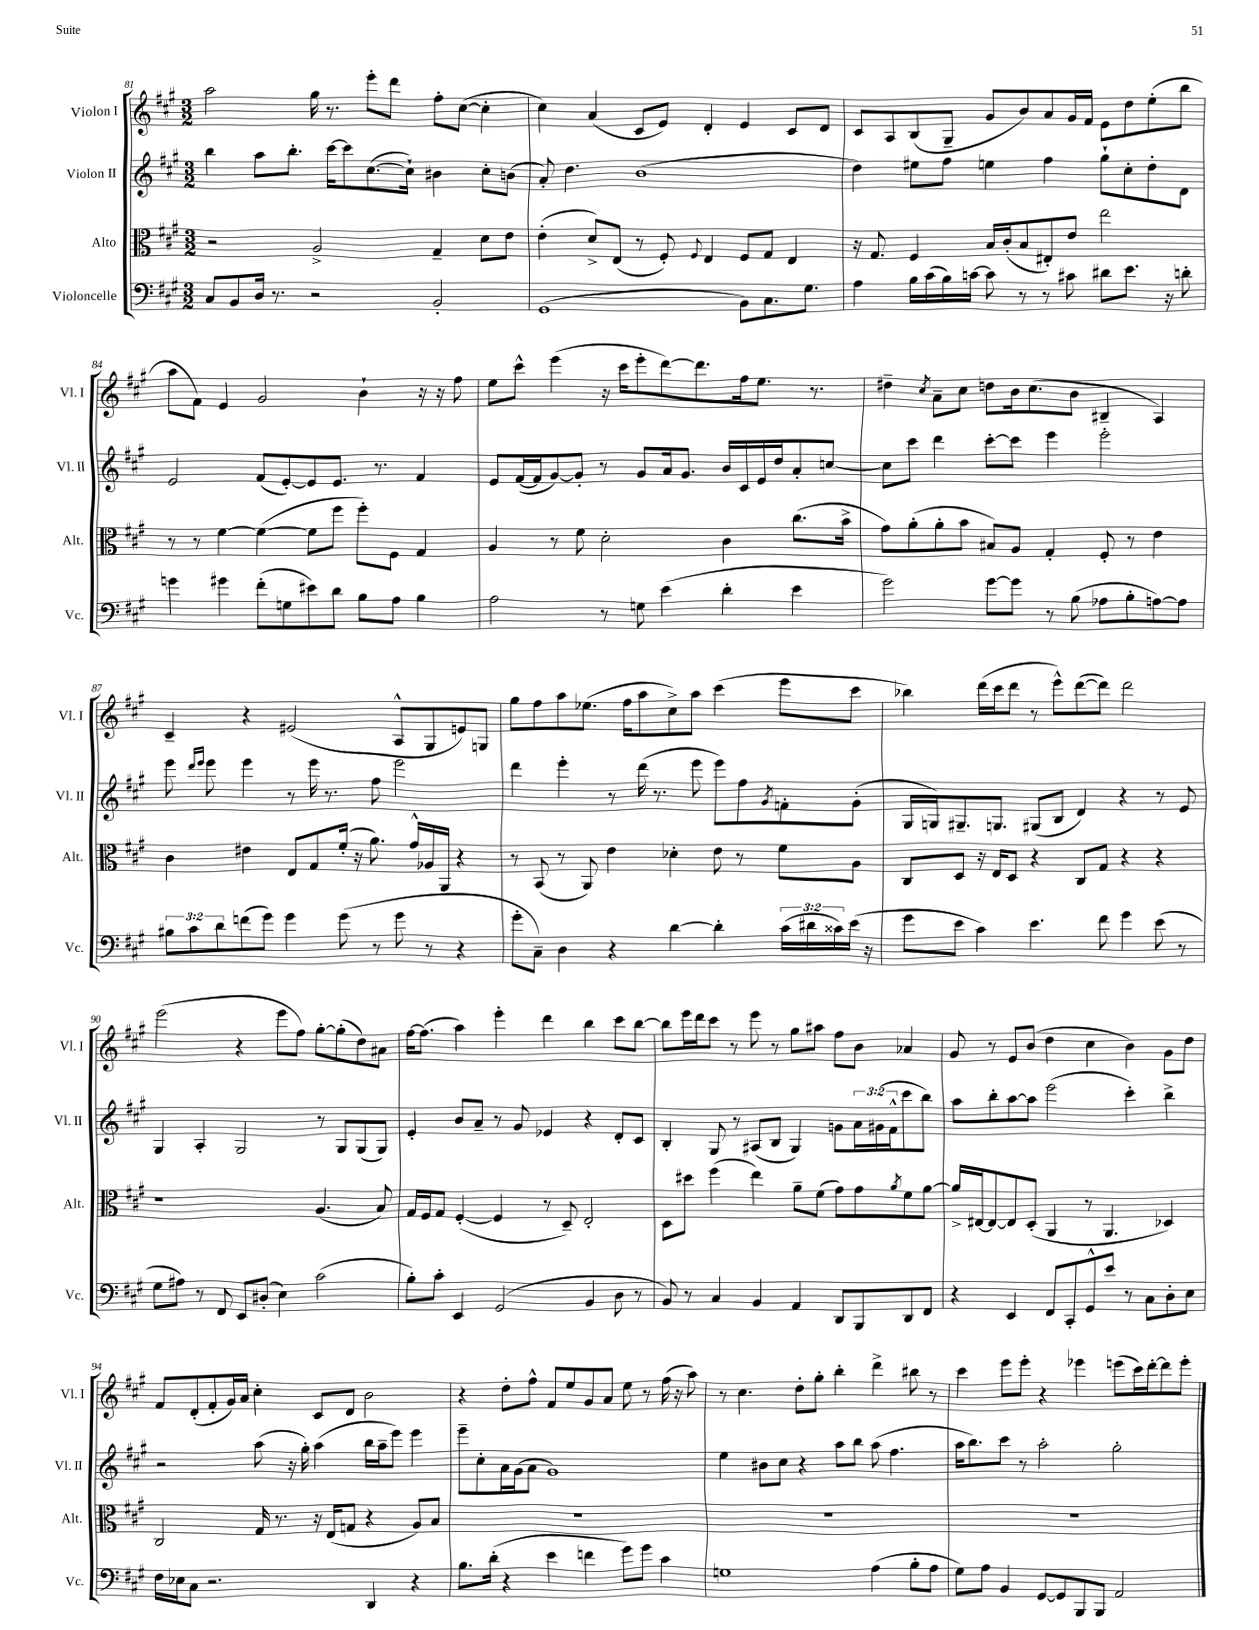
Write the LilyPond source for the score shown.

<<
\new StaffGroup <<
\new Staff = "s0" \with { instrumentName = "Violon I" shortInstrumentName = "Vl. I" } {
    \clef treble \key a \major \numericTimeSignature \time 3/2
    a''2 gis''16 r8. e'''8-. d'''8 fis''8-. cis''8~( cis''4-. |
    cis''4) a'4( cis'8 e'8) d'4-. e'4 cis'8 d'8 |
    cis'8 a8 b8( gis8-- gis'8 b'8) a'8 gis'16 fis'16 e'8 d''8 e''8-.( b''8 |
    a''8 fis'8) e'4 gis'2 b'4-! r16 r16 fis''8 |
    e''8 cis'''8-^ e'''4( r16 cis'''16 e'''8-. d'''8~) d'''8. fis''16 e''8. r8. |
    dis''4-- \acciaccatura { cis''8 } a'8-- cis''8 d''8 b'16 cis''8.( b'8 bis4-- a4) |
    cis'4-- r4 eis'2( a8-^ gis8 e'8) g8 |
    gis''8 fis''8 a''8 ees''8.( fis''16 a''8 cis''8->) a''8 cis'''4( e'''8 cis'''8 |
    bes''4) d'''16( cis'''16 d'''8 r8 e'''8-^) d'''8~( d'''8) d'''2 |
    e'''2( r4 e'''8 fis''8) gis''8~-. gis''8-.( d''8) ais'8 |
    fis''16~ fis''8.( a''4) e'''4-. d'''4 b''4 cis'''8 b''8~ |
    b''8 e'''16 d'''16 cis'''8 r8 e'''8 r8 gis''8 ais''8 fis''8 b'8 aes'4 |
    gis'8 r8 e'8 b'8( d''4 cis''4 b'4) gis'8 d''8 |
    fis'8 d'8-.( fis'8-. gis'16) a'16 cis''4-. cis'8 d'8 b'2 |
    r4 d''8-. fis''8-^ fis'8 e''8 gis'8 a'8 e''8 r8 fis''16( r16 a''8) |
    r8 cis''4. d''8-. gis''8-. b''4-. d'''4-> bis''8 r8 |
    cis'''4 e'''8 e'''8-. r4 ees'''4 e'''8( cis'''16) d'''16~-. d'''8 e'''8-. \bar "|." |
}
\new Staff = "s1" \with { instrumentName = "Violon II" shortInstrumentName = "Vl. II" } {
    \clef treble \key a \major \numericTimeSignature \time 3/2 \override Staff.TupletNumber.text = #tuplet-number::calc-fraction-text
    b''4 a''8 b''8.-. cis'''16~ cis'''8 cis''8.~( cis''16-!) bis'4 cis''8-. b'8( |
    a'8-.) d''4. b'1( |
    d''4) eis''8 fis''8 e''4 fis''4 gis''8-! cis''8-. d''8-. d'8 |
    e'2 fis'8( e'8~-.) e'8 e'8. r8. fis'4 |
    e'8 fis'16~( fis'16 gis'8~) gis'8-. r8 gis'8 a'16 gis'8. b'16 cis'16 e'16 d''16 a'8-. c''8~ |
    c''8 cis'''8 d'''4 cis'''8~-. cis'''8 e'''4 e'''2-. |
    e'''8 \grace { d'''16 e'''16 } e'''8 e'''4 r8 e'''16 r8. fis''8 e'''2 |
    d'''4 e'''4-. r8 d'''16( r8. e'''8 e'''8) fis''8 \acciaccatura { gis'8 } f'8-. gis'8-.( |
    gis16 g16) gis8.-- g8. gis8( b8 d'4) r4 r8 e'8 |
    gis4 a4-. gis2 r8 gis8 gis8( gis8) |
    e'4-. b'8 a'8-- r8 gis'8 ees'4 r4 d'8-. cis'8 |
    b4-. gis8 r8 ais8( b8 gis4) g'8 \tuplet 3/2 { a'16 gis'16( fis'16-^ } cis'''8 b''8) |
    a''8 b''8-. a''8~ a''8 e'''2( cis'''4-.) b''4-> |
    r2 a''8( r16 gis''16-.) a''4( b''16 a''16-- e'''8) e'''4 |
    e'''8-- cis''8-. a'16 gis'16( a'8 gis'1) |
    e''4 bis'8 cis''8 r4 a''8 b''8 a''8( fis''4. |
    a''16 b''8.) cis'''8 r8 a''2-. gis''2-. \bar "|." |
}
\new Staff = "s2" \with { instrumentName = "Alto" shortInstrumentName = "Alt." } {
    \clef alto \key a \major \numericTimeSignature \time 3/2
    r2 a2-> gis4-- d'8 e'8 |
    e'4-.( d'8->) e8( r8 fis8-.) \appoggiatura { fis8 } e4 fis8 gis8 e4 |
    r16 gis8. fis4 b16 cis'16-.( b8 eis8-.) e'8 e''2 |
    r8 r8 fis'4~ fis'4~( fis'8 fis''8 fis''8-.) fis8 gis4 |
    a4 r8 fis'8 d'2-. cis'4 cis''8.( b'16-> |
    gis'8) a'8-.( a'8-. b'8 bis8) a8 gis4-. fis8-. r8 e'4 |
    cis'4 eis'4 e8 gis8 fis'16-.( r16 a'8.) gis'16-^ aes16 a,16 r4 |
    r8 b,8( r8 a,8) e'4 des'4-. e'8 r8 fis'8 a8 |
    cis8 d8 r16 e16 d8 r4 cis8 gis8 r4 r4 |
    r1 a4.( b8) |
    gis16 fis16 gis8 fis4~-.( fis4 r8 d8--) e2-. |
    d8 dis''8 fis''4( e''4) a'8-- fis'8( gis'8) gis'8 \acciaccatura { a'8 } fis'8 a'8~ |
    a'16-> eis16~ eis8~ eis8 d8-.( a,4 r8 a,4. des4) |
    cis2 gis16 r8. r16 e16( g8 r4 a8) b8 |
    R1. |
    R1. |
    R1. \bar "|." |
}
\new Staff = "s3" \with { instrumentName = "Violoncelle" shortInstrumentName = "Vc." } {
    \clef bass \key a \major \numericTimeSignature \time 3/2 \override Staff.TupletNumber.text = #tuplet-number::calc-fraction-text
    cis8 b,8 d16 r8. r2 b,2-. |
    gis,1( b,8) cis8. gis8. |
    a4 b16 cis'16( b16) c'16~ c'8 r8 r8 cis'8 dis'8 e'8. r16 d'8-. |
    g'4 gis'4 fis'8-.( g8 eis'8) d'8 b8 a8 b4 |
    a2 r8 g8 e'4( d'4-. e'4 |
    gis'2) gis'8~ gis'8 r8 b8( aes8 b8-. a8~) a8 |
    \tuplet 3/2 { bis8 cis'8 d'8 } f'8( gis'8) gis'4 gis'8( r8 gis'8 r8 r4 |
    gis'8-. cis8--) d4 r4 d'4~ d'4-. \tuplet 3/2 { cis'16( dis'16 cisis'16) } e'16( r16 |
    gis'8 e'8 cis'4) e'4. fis'8 gis'4 e'8( r8 |
    gis8 ais8) r8 fis,8 e,8 dis8-.( e4) cis'2( |
    b8-.) cis'8-. e,4 gis,2( b,4 d8 r8 |
    b,8) r8 cis4 b,4 a,4 d,8 b,,8 d,8 fis,8 |
    r4 e,4 fis,8 cis,8-. gis,8-^ e'8 r8 cis8 d8-. e8 |
    fis16 ees16 cis8 r2. d,4 r4 |
    b8. d'16-.( r4 e'4 f'4 gis'8) gis'8 cis'4 |
    g1 a4( b8-. a8 |
    gis8) a8 b,4 gis,8~ gis,8 b,,8 b,,8 a,2 \bar "|." |
}
>>
>>
\layout { \context { \Score currentBarNumber = #81 } }
